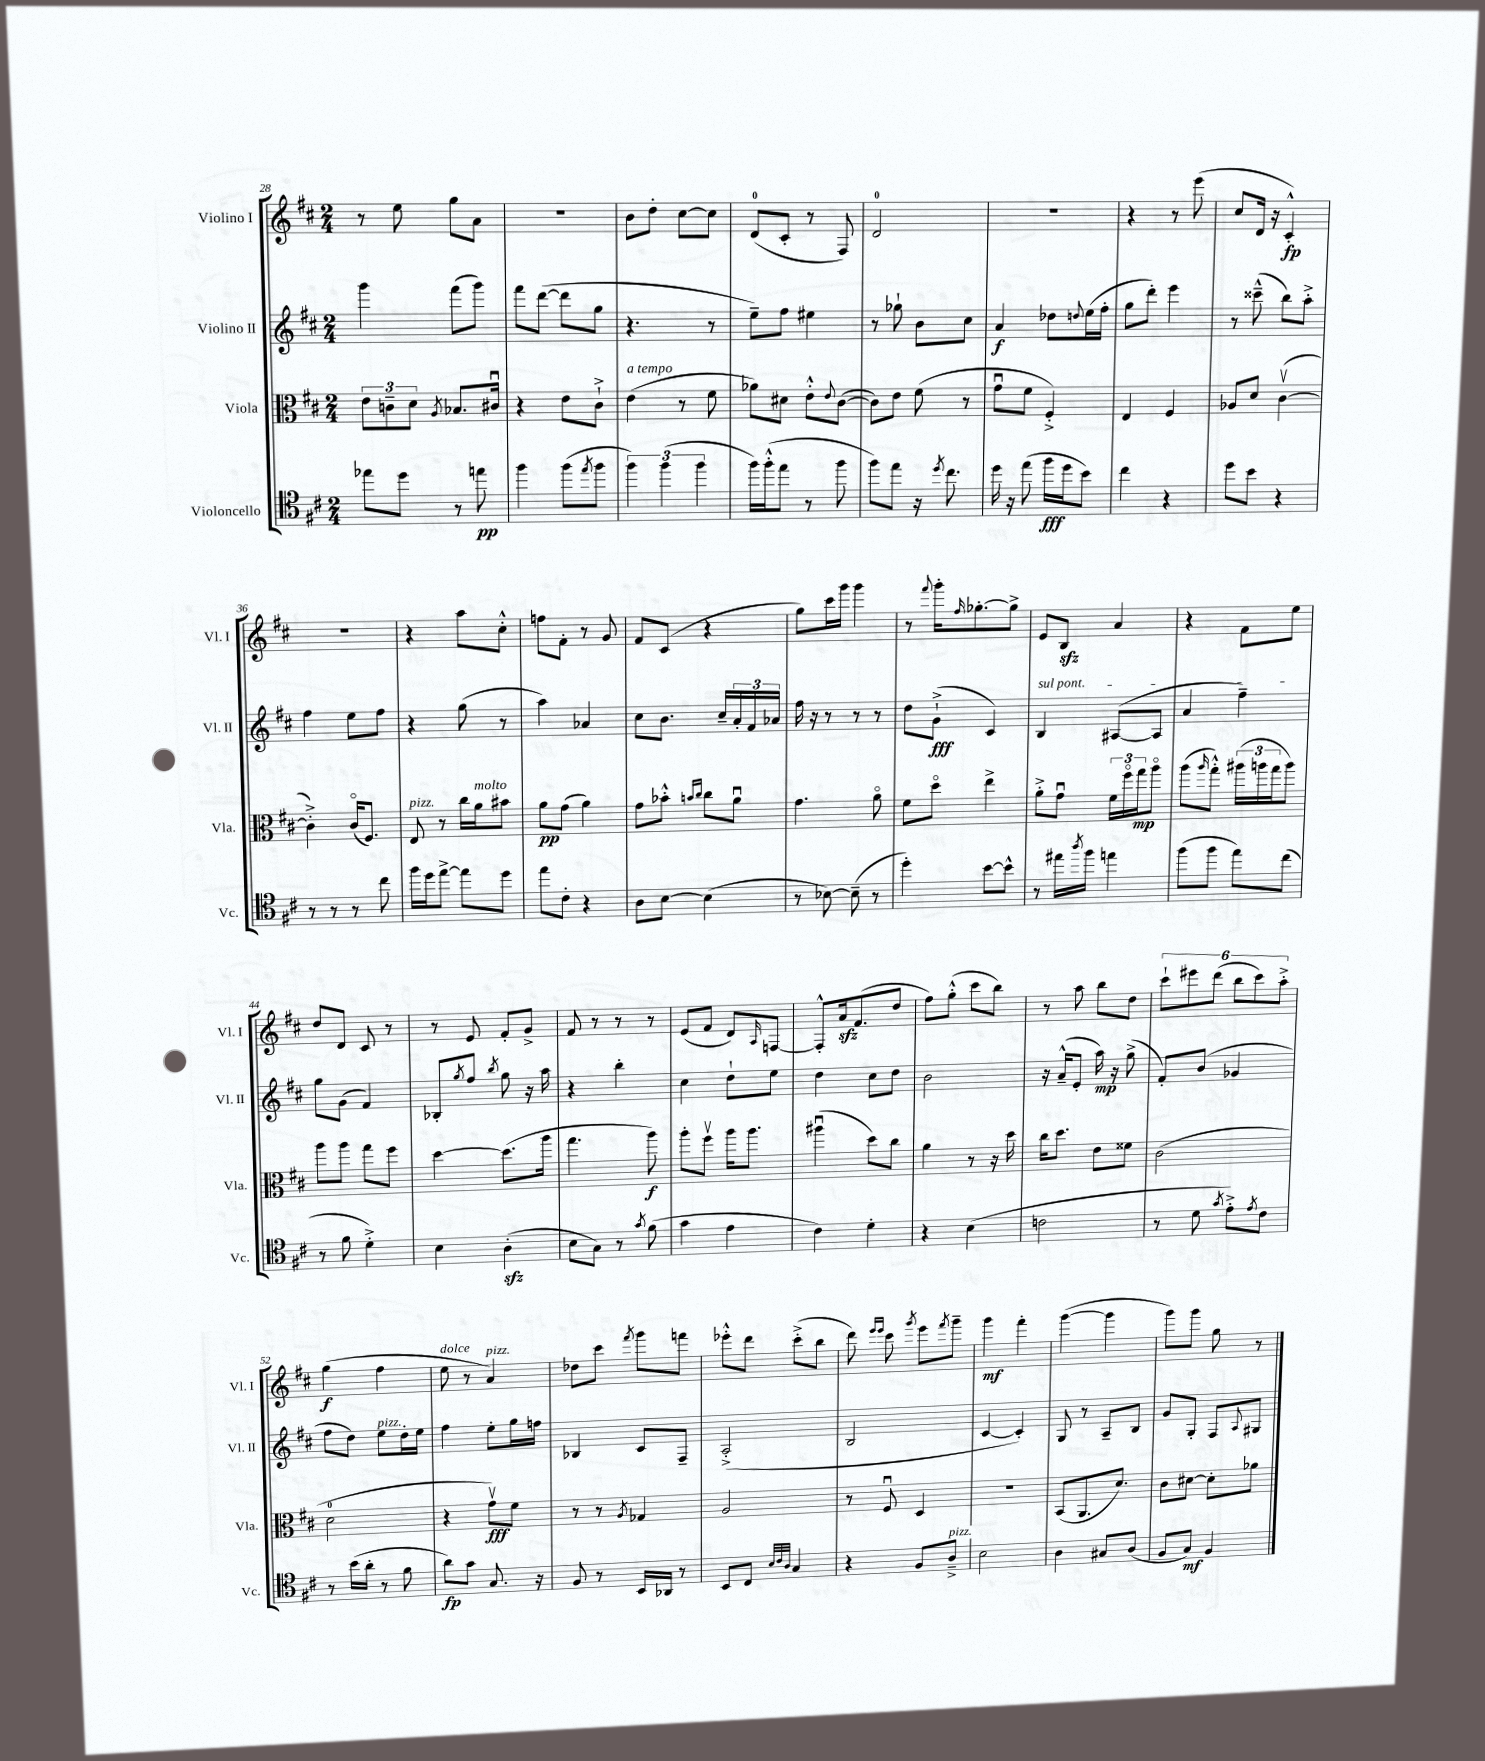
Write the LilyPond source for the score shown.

<<
\new StaffGroup <<
\new Staff = "s0" \with { instrumentName = "Violino I" shortInstrumentName = "Vl. I" } {
    \clef treble \key d \major \numericTimeSignature \time 2/4
    r8 e''8 g''8 a'8 |
    R2 |
    b'8 d''8-. cis''8~ cis''8 |
    d'8-0( cis'8-. r8 fis8) |
    d'2-0 |
    r2 |
    r4 r8 e'''8( |
    cis''8 d'16 r16 cis'4-.-^\fp) |
    r2 |
    r4 a''8 cis''8-.-^ |
    f''8 fis'8-. r8 g'8 |
    fis'8 cis'8( r4 |
    g''8) cis'''16 g'''16 g'''4 |
    r8 \appoggiatura { fis'''8 } g'''16-. \grace { fis''16 } ges''8.~-. ges''8-> |
    e'8 b8\sfz a'4 |
    r4 fis'8 e''8 |
    d''8 d'8 cis'8 r8 |
    r8 e'8 fis'8-. g'8-> |
    fis'8 r8 r8 r8 |
    e'8( fis'8 d'8) \grace { a16 } f8~ |
    f8-.-^ a'16\sfz fis'8.( d''8 |
    fis''8) g''8-.-^( cis'''8 b''8) |
    r8 a''8 b''8 d''8 |
    \tuplet 6/4 { cis'''8-! eis'''8 d'''8( b''8 cis'''8) a''8-.-> } |
    g''4\f( fis''4 |
    e''8^\markup { \italic "dolce" } r8 a'4^\markup { \italic "pizz." }) |
    des''8 cis'''8 \acciaccatura { fis'''8 } g'''8 f'''8 |
    ees'''8-.-^ d'''8 cis'''8-.->( b''8 |
    d'''8) \grace { e'''16 e'''16 } cis'''8 \acciaccatura { g'''8 } e'''8 \acciaccatura { fis'''8 } g'''8-- |
    g'''4\mf fis'''4-. |
    g'''4~( g'''4 |
    g'''8) g'''8 g''8 r8 \bar "|." |
}
\new Staff = "s1" \with { instrumentName = "Violino II" shortInstrumentName = "Vl. II" } {
    \clef treble \key d \major \numericTimeSignature \time 2/4
    g'''4 fis'''8( g'''8) |
    fis'''8 d'''8~( d'''8 g''8 |
    r4. r8 |
    e''8--) fis''8 eis''4 |
    r8 ges''8-! b'8 cis''8 |
    a'4\f des''8 \appoggiatura { d''8 } e''16( fis''16-. |
    g''8 d'''8-.) e'''4 |
    r8 cisis'''8---^( b''8) a''8-.-> |
    fis''4 e''8 fis''8 |
    r4 g''8( r8 |
    a''4) aes'4 |
    cis''8 b'8. cis''16-- \tuplet 3/2 { a'16-. fis'16 aes'16 } |
    fis''16 r16 r8 r8 r8 |
    d''8 g'8-!->\fff( cis'4) |
    \once \override TextSpanner.bound-details.left.text = \markup { \italic "sul pont." } b4\startTextSpan ais8~( ais8 |
    a'4 fis''4--\stopTextSpan) |
    g''8 g'8( fis'4) |
    bes8-. \acciaccatura { g''8 } fis''8 \acciaccatura { b''8 } g''8 r16 a''16 |
    r4 b''4-. |
    cis''4 d''8-! e''8 |
    d''4 cis''8 d''8 |
    b'2 |
    r16 a'16---^( e'8-. a''16\mp) r16 g''8->( |
    fis'8-.) b'8( ges'4 |
    fis''8 d''8) e''8^\markup { \italic "pizz." } d''16-. e''16 |
    fis''4 e''8-. g''16 f''16 |
    bes4 cis'8 fis8-- |
    a2-.->( |
    b2 |
    cis'4~ cis'4-.) |
    g8 r8 a8-- b8 |
    g'8 g8-. fis8 \appoggiatura { a8 } gis8 \bar "|." |
}
\new Staff = "s2" \with { instrumentName = "Viola" shortInstrumentName = "Vla." } {
    \clef alto \key d \major \numericTimeSignature \time 2/4
    \tuplet 3/2 { e'8 c'8-- d'8 } \acciaccatura { a8 } bes8. cis'16\downbow |
    r4 e'8 cis'8-!-> |
    e'4^\markup { \italic "a tempo" }( r8 fis'8 |
    aes'8) dis'8 e'8-.-^ \appoggiatura { e'8 } cis'8~( |
    cis'8) e'8 fis'8( r8 |
    g'8\downbow fis'8 fis4-.->) |
    e4 fis4 |
    aes8 d'8 cis'4~\upbow( |
    cis'4-.->) cis'16\flageolet( fis8.) |
    e8^\markup { \italic "pizz." } r8 cis''16 a'16^\markup { \italic "molto" } bis'8 |
    a'8\pp g'8( a'4) |
    g'8 bes'8-.-^ \grace { b'16 cis''16 } cis''8 a'8\downbow |
    g'4. a'8\flageolet |
    fis'8 d''8\flageolet e''4-> |
    a'8-.-> g'8\downbow \tuplet 3/2 { fis'16 fis''16\flageolet g''16\mp } a''8\flageolet |
    a''8( \grace { a''16 } g''8-.-^) \tuplet 3/2 { ais''16( a''16 g''16 } a''8) |
    a''8 a''8 g''8 fis''8 |
    d''4~ d''8.( a''16 |
    g''4. a''8\f) |
    a''8-. fis''8\upbow a''16 a''8. |
    ais''4\downbow( d''8) cis''8 |
    a'4 r8 r16 d''16 |
    cis''16 d''8. e'8 fisis'8 |
    cis'2( |
    d'2-0 |
    r4 g'8\upbow\fff) fis'8 |
    r8 r8 \acciaccatura { a8 } ges4 |
    a2 |
    r8 fis8\downbow d4 |
    R2 |
    b,8( a,8. d'8.) |
    cis'8 dis'8~ dis'8-. aes'8 \bar "|." |
}
\new Staff = "s3" \with { instrumentName = "Violoncello" shortInstrumentName = "Vc." } {
    \clef tenor \key d \major \numericTimeSignature \time 2/4
    ees''8 d''8 r8 e''8\pp |
    fis''4 fis''8( \acciaccatura { e''8 } fis''8 |
    \tuplet 3/2 { fis''4) fis''4( fis''4 } |
    fis''16) fis''16-.-^( e''8 r8 fis''8 |
    fis''8) e''8 r16 \acciaccatura { d''8 } cis''8. |
    d''16 r16 e''8( fis''16\fff d''16 b'8) |
    cis''4 r4 |
    d''8 b'8 r4 |
    r8 r8 r8 cis''8 |
    fis''16 d''16 e''8~-> e''8 d''8 |
    e''8 cis'8-. r4 |
    a8 b8~ b4( |
    r8 bes8~) bes8--( r8 |
    d''4-.) b'8~ b'8-^ |
    r8 eis''16 \acciaccatura { a''8 } fis''16 e''4 |
    fis''8( fis''8 e''8) cis''8( |
    r8 fis'8 d'4-.->) |
    b4 a4-.\sfz( |
    b8 g8) r8 \acciaccatura { g'8 } fis'8( |
    g'4 e'4 |
    cis'4) d'4-. |
    r4 b4( |
    c'2 |
    r8 d'8 \acciaccatura { g'8 } e'8-.->) \acciaccatura { e'8 } cis'8 |
    r8 b'16( a'16-. r8 fis'8 |
    a'8\fp) g'8 g8. r16 |
    fis8 r8 b,16 aes,16 r8 |
    b,8 cis8 \grace { b32 cis'32 a32 } g4 |
    r4 fis8 a8--->^\markup { \italic "pizz." } |
    b2 |
    a4 gis8 a8( |
    fis8 g8\mf) fis4 \bar "|." |
}
>>
>>
\layout { \context { \Score currentBarNumber = #28 } }
